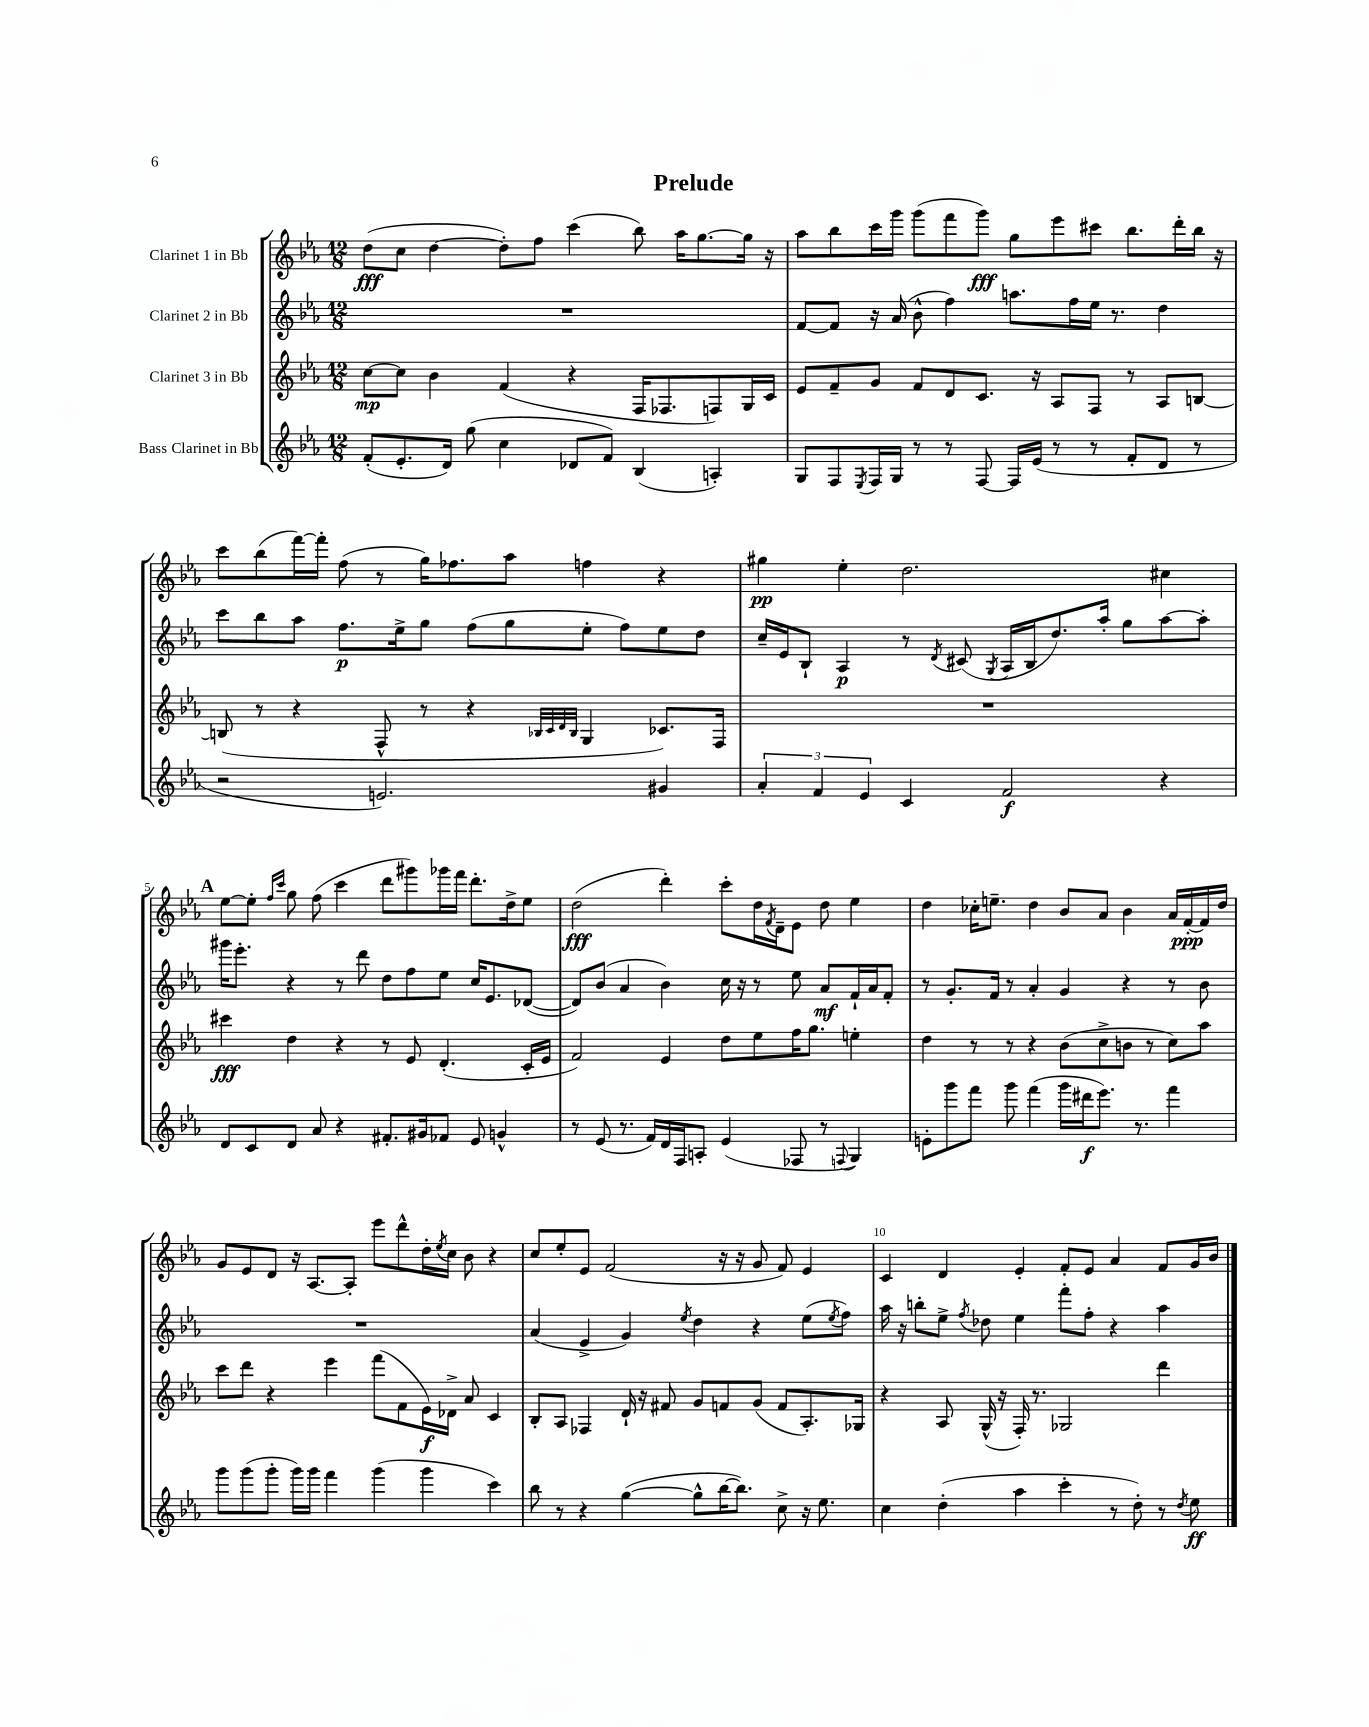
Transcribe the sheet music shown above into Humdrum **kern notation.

**kern	**dynam	**kern	**dynam	**kern	**dynam	**kern	**dynam
*part4	*part4	*part3	*part3	*part2	*part2	*part1	*part1
*staff4	*staff4	*staff3	*staff3	*staff2	*staff2	*staff1	*staff1
*I"Bass Clarinet in Bb	*	*I"Clarinet 3 in Bb	*	*I"Clarinet 2 in Bb	*	*I"Clarinet 1 in Bb	*
*clefG2	*	*clefG2	*	*clefG2	*	*clefG2	*
*k[b-e-a-]	*	*k[b-e-a-]	*	*k[b-e-a-]	*	*k[b-e-a-]	*
*M12/8	*	*M12/8	*	*M12/8	*	*M12/8	*
=1	=1	=1	=1	=1	=1	=1	=1
(8f'/L	.	[8cc\L	mp	1.r	.	(8dd\L	fff
8.e-'/	.	8cc\J]	.	.	.	8cc\J	.
.	.	4b-\	.	.	.	[4dd\	.
16d/Jk)	.	.	.	.	.	.	.
(8gg\	.	.	.	.	.	.	.
4cc\	.	(4f/	.	.	.	8dd'\L])	.
.	.	.	.	.	.	8ff\J	.
8d-X/L	.	4r	.	.	.	(4ccc\	.
8f/J)	.	.	.	.	.	.	.
(4B-/	.	16F/KL	.	.	.	8bb-\)	.
.	.	8.F-X/	.	.	.	.	.
.	.	.	.	.	.	16aa-\KL	.
.	.	.	.	.	.	[8.gg\	.
4An'/)	.	8Fn/)	.	.	.	.	.
.	.	16G/L	.	.	.	16gg\Jk]	.
.	.	16c/JJ	.	.	.	16r	.
=2	=2	=2	=2	=2	=2	=2	=2
8G/L	.	8e-/L	.	[8f/L	.	8aa-\L	.
8F/	.	8f~/	.	8f/J]	.	8bb-\	.
8qE-/	.	.	.	.	.	.	.
16F/L	.	8g/J	.	16r	.	16ccc\L	.
16G/JJ	.	.	.	(16a-/	.	16ggg\JJ	.
8r	.	8f/L	.	8b-^^\	.	(8ggg\L	.
8r	.	8d/	.	4ff\)	.	8fff\	.
[8F/	.	8.c/J	.	.	.	8ggg\J)	fff
16F/LL]	.	.	.	8.aan\L	.	8gg\L	.
(16e-/JJ	.	16r	.	.	.	.	.
8r	.	8A-/L	.	.	.	8eee-\	.
.	.	.	.	16ff\L	.	.	.
8r	.	8F/J	.	16ee-\JJ	.	8ccc#X\J	.
.	.	.	.	8.r	.	.	.
8f'/L	.	8r	.	.	.	8.bb-\L	.
8d/J	.	8A-/L	.	4dd\	.	.	.
.	.	.	.	.	.	16ddd'\L	.
8r	.	[8Bn/J	.	.	.	16bb-\JJ	.
.	.	.	.	.	.	16r	.
!!LO:LB:g=z
=3	=3	=3	=3	=3	=3	=3	=3
2r	.	(8Bn/]	.	8ccc\L	.	8ccc\L	.
.	.	8r	.	8bb-\	.	(8bb-\	.
.	.	4r	.	8aa-\J	.	[16fff\L)	.
.	.	.	.	.	.	16fff'\JJ]	.
.	.	.	.	8.ff\L	p	(8ff\	.
2.en/)	.	8F^^/	.	.	.	8r	.
.	.	.	.	16ee-^\k	.	.	.
.	.	8r	.	8gg\J	.	16gg\KL)	.
.	.	.	.	.	.	8.ff-X\	.
.	.	4r	.	(8ff\L	.	.	.
.	.	.	.	8gg\	.	8aa-\J	.
.	.	32qqB-X/LLL	.	.	.	.	.
.	.	32qqc/	.	.	.	.	.
.	.	32qqd/	.	.	.	.	.
.	.	32qqB-/JJJ	.	.	.	.	.
.	.	4G/	.	8ee-'\J	.	4ffn\	.
.	.	.	.	8ff\L)	.	.	.
4g#X/	.	8.c-X/L)	.	8ee-\	.	4r	.
.	.	.	.	8dd\J	.	.	.
.	.	16F/Jk	.	.	.	.	.
=4	=4	=4	=4	=4	=4	=4	=4
6a-'/	.	1.r	.	16cc~/LL	.	4gg#X\	pp
.	.	.	.	16e-/J	.	.	.
.	.	.	.	8B-`/J	.	.	.
6f/	.	.	.	.	.	.	.
.	.	.	.	4A-/	p	4ee-'\	.
6e-/	.	.	.	.	.	.	.
4c/	.	.	.	8r	.	2.dd\	.
.	.	.	.	8qd/	.	.	.
.	.	.	.	(8c#X/	.	.	.
.	.	.	.	8qG/	.	.	.
2f/	f	.	.	16A-/LL	.	.	.
.	.	.	.	16B-/J	.	.	.
.	.	.	.	8.dd/)	.	.	.
.	.	.	.	16aa-'/Jk	.	.	.
.	.	.	.	8gg\L	.	.	.
4r	.	.	.	[8aa-\	.	4cc#X\	.
.	.	.	.	8aa-'\J]	.	.	.
!!LO:LB:g=z
!!LO:REH:place=s1:t=A
=5	=5	=5	=5	=5	=5	=5	=5
8d/L	.	4ccc#X\	fff	16ggg#X\KL	.	[8ee-\L	.
.	.	.	.	8.eee-'\J	.	.	.
8c/	.	.	.	.	.	8ee-'\J]	.
.	.	.	.	.	.	16qqff/LL	.
.	.	.	.	.	.	16qqccc/JJ	.
8d/J	.	4dd\	.	4r	.	8gg\	.
8a-/	.	.	.	.	.	(8ff\	.
4r	.	4r	.	8r	.	4ccc\	.
.	.	.	.	8ddd\	.	.	.
8.f#X'/L	.	8r	.	8dd\L	.	8ddd\L	.
.	.	8e-/	.	8ff\	.	8ggg#X\)	.
16g#X/k	.	.	.	.	.	.	.
8f-X/J	.	(4.d'/	.	8ee-\J	.	16ggg-X\L	.
.	.	.	.	.	.	16fff\JJ	.
8e-/	.	.	.	16cc/KL	.	8.ddd'\L	.
.	.	.	.	8.e-/	.	.	.
4gn^^/	.	.	.	.	.	.	.
.	.	.	.	.	.	16dd^\k	.
.	.	16c'/LL	.	([8d-X/J	.	8ee-\J	.
.	.	16e-/JJ	.	.	.	.	.
=6	=6	=6	=6	=6	=6	=6	=6
8r	.	2f/)	.	8d-/L])	.	(2dd\	fff
(8e-/	.	.	.	(8b-/J	.	.	.
8.r	.	.	.	4a-/	.	.	.
16f/LL)	.	.	.	.	.	.	.
16d/	.	4e-/	.	4b-\)	.	4ddd'\)	.
16F/J	.	.	.	.	.	.	.
8An'/J	.	.	.	.	.	.	.
(4e-/	.	8dd\L	.	16cc\	.	8ccc'\L	.
.	.	.	.	16r	.	.	.
.	.	8ee-\	.	8r	.	16dd\L	.
.	.	.	.	.	.	8qf/	.
.	.	.	.	.	.	16d~\J	.
8F-X/	.	16ff\K	.	8ee-\	.	8e-\J	.
.	.	8.gg\J	.	.	.	.	.
8r	.	.	.	8a-/L	mf	8dd\	.
8qqFn/	.	.	.	.	.	.	.
4G/)	.	4een'\	.	16f`/L	.	4ee-\	.
.	.	.	.	16a-/J	.	.	.
.	.	.	.	8f'/J	.	.	.
=7	=7	=7	=7	=7	=7	=7	=7
8en'\L	.	4dd\	.	8r	.	4dd\	.
8ggg\	.	.	.	8.g'/L	.	.	.
8fff\J	.	8r	.	.	.	16cc-X'\KL	.
.	.	.	.	16f/Jk	.	8.een~\J	.
8ggg\	.	8r	.	8r	.	.	.
(4fff\	.	4r	.	4a-'/	.	4dd\	.
16ggg\LL	.	(8b-\L	.	4g/	.	8b-/L	.
16ddd#X\J	f	.	.	.	.	.	.
8.eee-\J)	.	8cc^\	.	.	.	8a-/J	.
.	.	8bn\J	.	4r	.	4b-\	.
8.r	.	.	.	.	.	.	.
.	.	8r	.	.	.	.	.
4fff\	.	8cc\L)	.	8r	.	16a-/LL	.
.	.	.	.	.	.	[16f'/	ppp
.	.	8aa-\J	.	8b-\	.	16f/]	.
.	.	.	.	.	.	16dd/JJ	.
!!LO:LB:g=z
=8	=8	=8	=8	=8	=8	=8	=8
8ggg\L	.	8ccc\L	.	1.r	.	8g/L	.
(8ggg\	.	8ddd\J	.	.	.	8e-/	.
8ggg'\J	.	4r	.	.	.	8d/J	.
16ggg\LL)	.	.	.	.	.	16r	.
16ggg\JJ	.	.	.	.	.	[8.A-/L	.
4fff\	.	4eee-\	.	.	.	.	.
.	.	.	.	.	.	8A-'/J]	.
(4ggg\	.	(8fff\L	.	.	.	8eee-\L	.
.	.	8f\	.	.	.	8ddd^^\	.
4ggg\	.	16e-\L)	f	.	.	16dd'\L	.
.	.	.	.	.	.	8qee-/	.
.	.	16d-X^\JJ	.	.	.	16cc\JJ	.
.	.	8a-/	.	.	.	8b-\	.
4ccc\)	.	4c/	.	.	.	4r	.
=9	=9	=9	=9	=9	=9	=9	=9
8bb-\	.	8B-'/L	.	(4a-/	.	8cc/L	.
8r	.	8A-/J	.	.	.	8ee-'/	.
4r	.	4F-X/	.	4e-^/	.	8e-/J	.
.	.	.	.	.	.	(2f/	.
([4gg\	.	16d`/	.	4g/)	.	.	.
.	.	16r	.	.	.	.	.
.	.	8f#X/	.	.	.	.	.
.	.	.	.	8qee-/	.	.	.
8gg^^\L]	.	8g/L	.	4dd\	.	.	.
[16bb-\K	.	8fn/	.	.	.	16r	.
8.bb-\J])	.	.	.	.	.	16r	.
.	.	(8g/J	.	4r	.	8g/	.
8cc^\	.	8f/L	.	.	.	8f/)	.
16r	.	8.A-'/)	.	(8ee-\L	.	4e-/	.
8.ee-\	.	.	.	.	.	.	.
.	.	.	.	8qee-/	.	.	.
.	.	.	.	8ff\J)	.	.	.
.	.	16G-X/Jk	.	.	.	.	.
=10	=10	=10	=10	=10	=10	=10	=10
4cc\	.	4r	.	16aa-\	.	4c/	.
.	.	.	.	16r	.	.	.
.	.	.	.	8bbn'\L	.	.	.
(4dd'\	.	8A-/	.	8ee-^\J	.	4d/	.
.	.	.	.	8qff/	.	.	.
.	.	(16G^^/	.	8dd-X\	.	.	.
.	.	16r	.	.	.	.	.
4aa-\	.	16F'/)	.	4ee-\	.	4e-'/	.
.	.	8.r	.	.	.	.	.
4ccc'\	.	2G-X/	.	8fff'\L	.	8f'/L	.
.	.	.	.	8ff'\J	.	8e-/J	.
8r	.	.	.	4r	.	4a-/	.
8dd'\)	.	.	.	.	.	.	.
8r	.	4ddd\	.	4aa-\	.	8f/L	.
8qdd/	.	.	.	.	.	.	.
8ee-\	ff	.	.	.	.	16g/L	.
.	.	.	.	.	.	16b-/JJ	.
==	==	==	==	==	==	==	==
*-	*-	*-	*-	*-	*-	*-	*-
